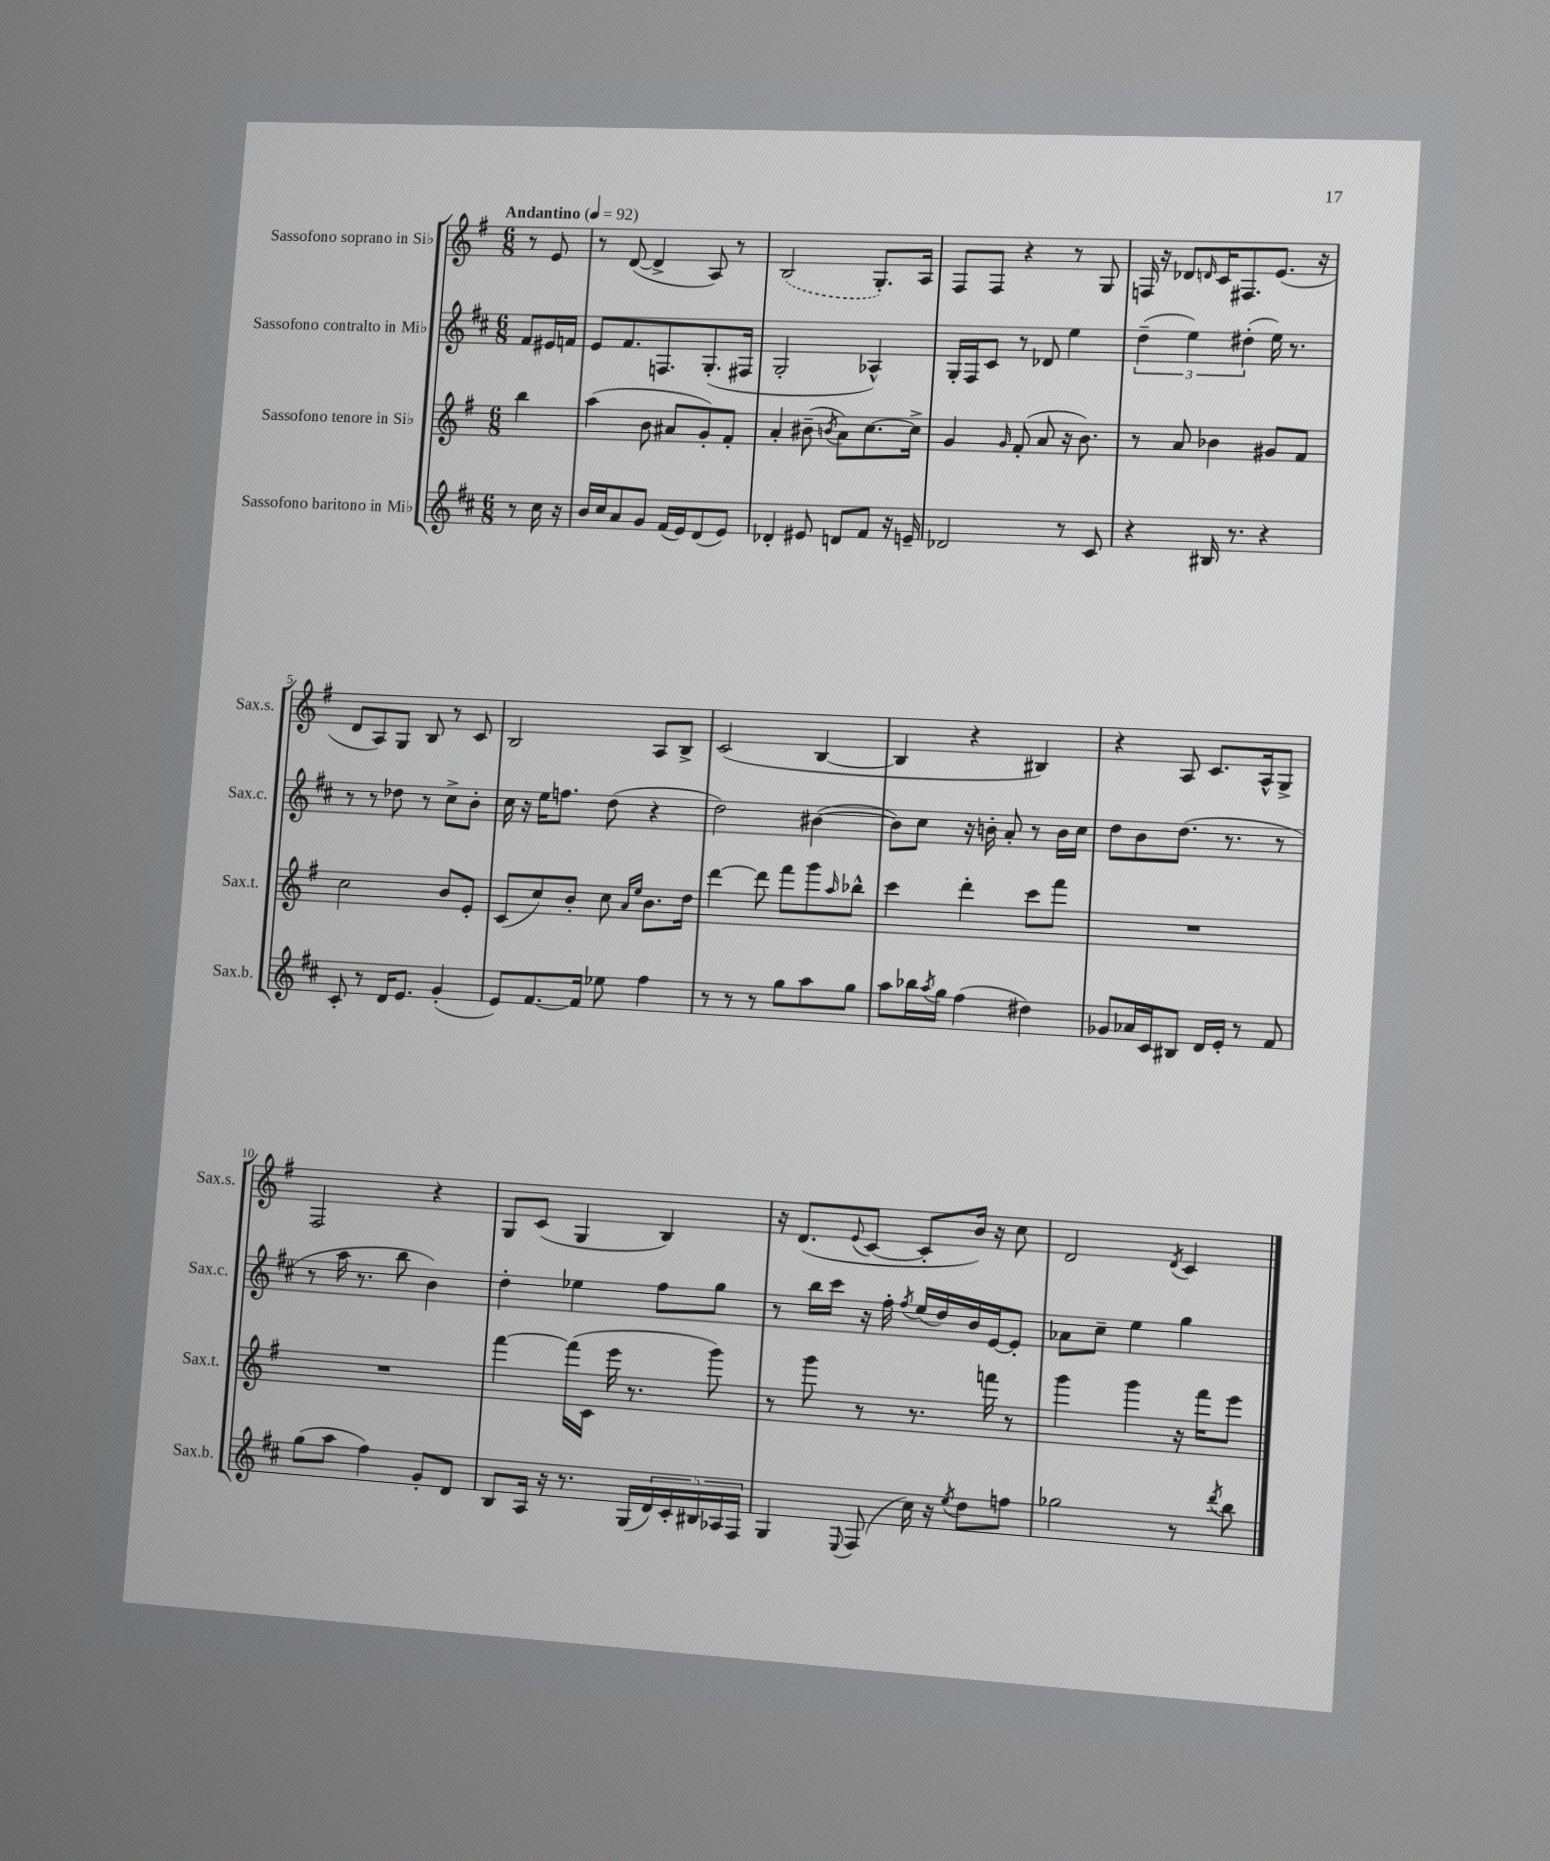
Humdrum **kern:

**kern	**kern	**kern	**kern
*part4	*part3	*part2	*part1
*staff4	*staff3	*staff2	*staff1
*I"Sassofono baritono in Mi♭	*I"Sassofono tenore in Si♭	*I"Sassofono contralto in Mi♭	*I"Sassofono soprano in Si♭
*I'Sax.b.	*I'Sax.t.	*I'Sax.c.	*I'Sax.s.
*clefG2	*clefG2	*clefG2	*clefG2
*k[f#c#]	*k[f#]	*k[f#c#]	*k[f#]
*M6/8	*M6/8	*M6/8	*M6/8
*MM92	*MM92	*MM92	*MM92
=	=	=	=
!	!	!	!LO:TX:a:B:t=Andantino
8r	4bb\	8f#/L	8r
16cc#\	.	16e#X/L	8e/
16r	.	16fn/JJ	.
=1	=1	=1	=1
16b/LL	(4aa\	8e/L	8r
16cc#/J	.	.	.
8a/	.	8.f#/	([8d/
8g/J	8b\	.	4d^/]
.	.	8.Fn/	.
(16f#/LL	8a#X/L	.	.
16e/J)	.	.	.
(8d/	8g'/)	(8.G'/	8A/)
8e/J)	8f#'/J	.	8r
.	.	16F#X/Jk	.
=2	=2	=2	=2
4d-X'/	4a'/	2G'/	(2B/
8e#X/	(8b#X~\	.	.
.	8qbn/	.	.
8dn/L	8a\L)	.	.
8f#/J	[8.cc\	4A-X^^/)	8.G'/L)
16r	.	.	.
16en~/	16cc^\Jk]	.	16A/Jk
=3	=3	=3	=3
2d-X/	4g/	16G'/LL	8F#/L
.	.	16F#/J	.
.	.	8c#/J	8F#/J
.	16qqg/	.	.
.	(8f#'/	8r	4r
.	8a/	8d-X/	.
8r	16r	4ee\	8r
.	8.b\)	.	.
8c#/	.	.	8G/
=4	=4	=4	=4
4r	8r	(6dd~\	16Fn/
.	.	.	16r
.	8a/	.	8d-X/L
.	.	6ee\)	.
.	.	.	16qqdn/
16B#X/	4b-X\	.	16c/K
8.r	.	.	8.F#X/
.	.	(6dd#X'\	.
4r	8g#X/L	16ee\)	(8.e/J
.	.	8.r	.
.	8f#/J	.	.
.	.	.	16r
!!LO:LB:g=z
=5	=5	=5	=5
8c#'/	2cc\	8r	8d/L
8r	.	8r	8A/)
16d/KL	.	8dd-X\	8G/J
8.e/J	.	.	.
.	.	8r	8B/
(4g'/	8b/L	8cc#^\L	8r
.	8e'/J	8b'\J	8c/
=6	=6	=6	=6
8e/L)	(8c/L	16cc#\	2B/
.	.	16r	.
[8.f#/	8cc/)	16ee\KL	.
.	.	8.ffn\J	.
.	8b'/J	.	.
16f#/Jk]	.	.	.
8ee-X\	8cc\	(8dd\	.
.	16qqa/LL	.	.
.	16qqee/JJ	.	.
4ff#\	8.b\L	4r	8A/L
.	.	.	8B^/J
.	16dd\Jk	.	.
=7	=7	=7	=7
8r	[4ddd\	2dd\)	(2c/
8r	.	.	.
8r	8ddd\]	.	.
8gg\L	8fff#\L	.	.
8aa\	8ggg\	([4b#X\	[4B/
.	16qqaa/	.	.
8gg\J	8bb-X^^\J	.	.
=8	=8	=8	=8
8aa\L	4ccc\	8b#\L])	4B/]
16bb-X\L	.	8cc#\J	.
8qaa/	.	.	.
16gg\JJ	.	.	.
(4ff#\	4ddd'\	16r	4r
.	.	16bn'\	.
.	.	8a'/	.
4dd#X\)	8ccc\L	8r	4B#X/)
.	8fff#\J	16b\LL	.
.	.	16cc#\JJ	.
=9	=9	=9	=9
8g-X/L	2.r	8dd\L	4r
16a-X/L	.	8b\	.
16c#/J	.	.	.
8B#X/J	.	(8.dd\J	8A/
16d/LL	.	.	8.c/L
16e'/JJ	.	8.r	.
8r	.	.	.
.	.	.	16A^^/k
8f#/	.	8r	8G^/J
!!LO:LB:g=z
=10	=10	=10	=10
(8gg\L	2.r	8r	2F#/
8aa\J	.	16aa\	.
.	.	8.r	.
4ff#\)	.	.	.
.	.	8bb\	.
8g'/L	.	4b\)	4r
8d/J	.	.	.
=11	=11	=11	=11
8B/L	[4fff#\	4dd'\	8G/L
16A/Jk	.	.	(8c/J
16r	.	.	.
8.r	(16fff#\LL]	4ee-X\	4G/
.	16c\JJ	.	.
.	16eee\	.	.
(16G/LL	8.r	.	.
20d/)	.	8ff#\L	4B/)
20c#'/	.	.	.
20B#X/	.	.	.
.	8ggg\)	8gg\J	.
20A-X/	.	.	.
20F#/JJ	.	.	.
=12	=12	=12	=12
4G/	8r	8r	16r
.	.	.	(8.d/L
.	8ggg\	16bb\LL	.
.	.	16ccc#\JJ	.
8qqE/	.	.	8qqe/
(8F#/	8r	16r	[8c/J
.	.	16ff#'\	.
.	.	8qff#/	.
16cc#\)	8.r	(16ee/LL	8c'/L]
16r	.	16dd/)	.
8qee/	.	.	.
8dd\L	.	16b/	16b/Jk)
.	16fffn\	[16e/J	16r
8ffn\J	8r	8e'/J]	8cc\
=13	=13	=13	=13
2gg-X\	4ggg\	8a-X\L	2d/
.	.	8cc#~\J	.
.	4ggg\	4ee\	.
.	.	.	8qd/
8r	16r	4gg\	4c/
.	16fff#\KL	.	.
8qddd/	.	.	.
8bb\	8eee\J	.	.
==	==	==	==
*-	*-	*-	*-
